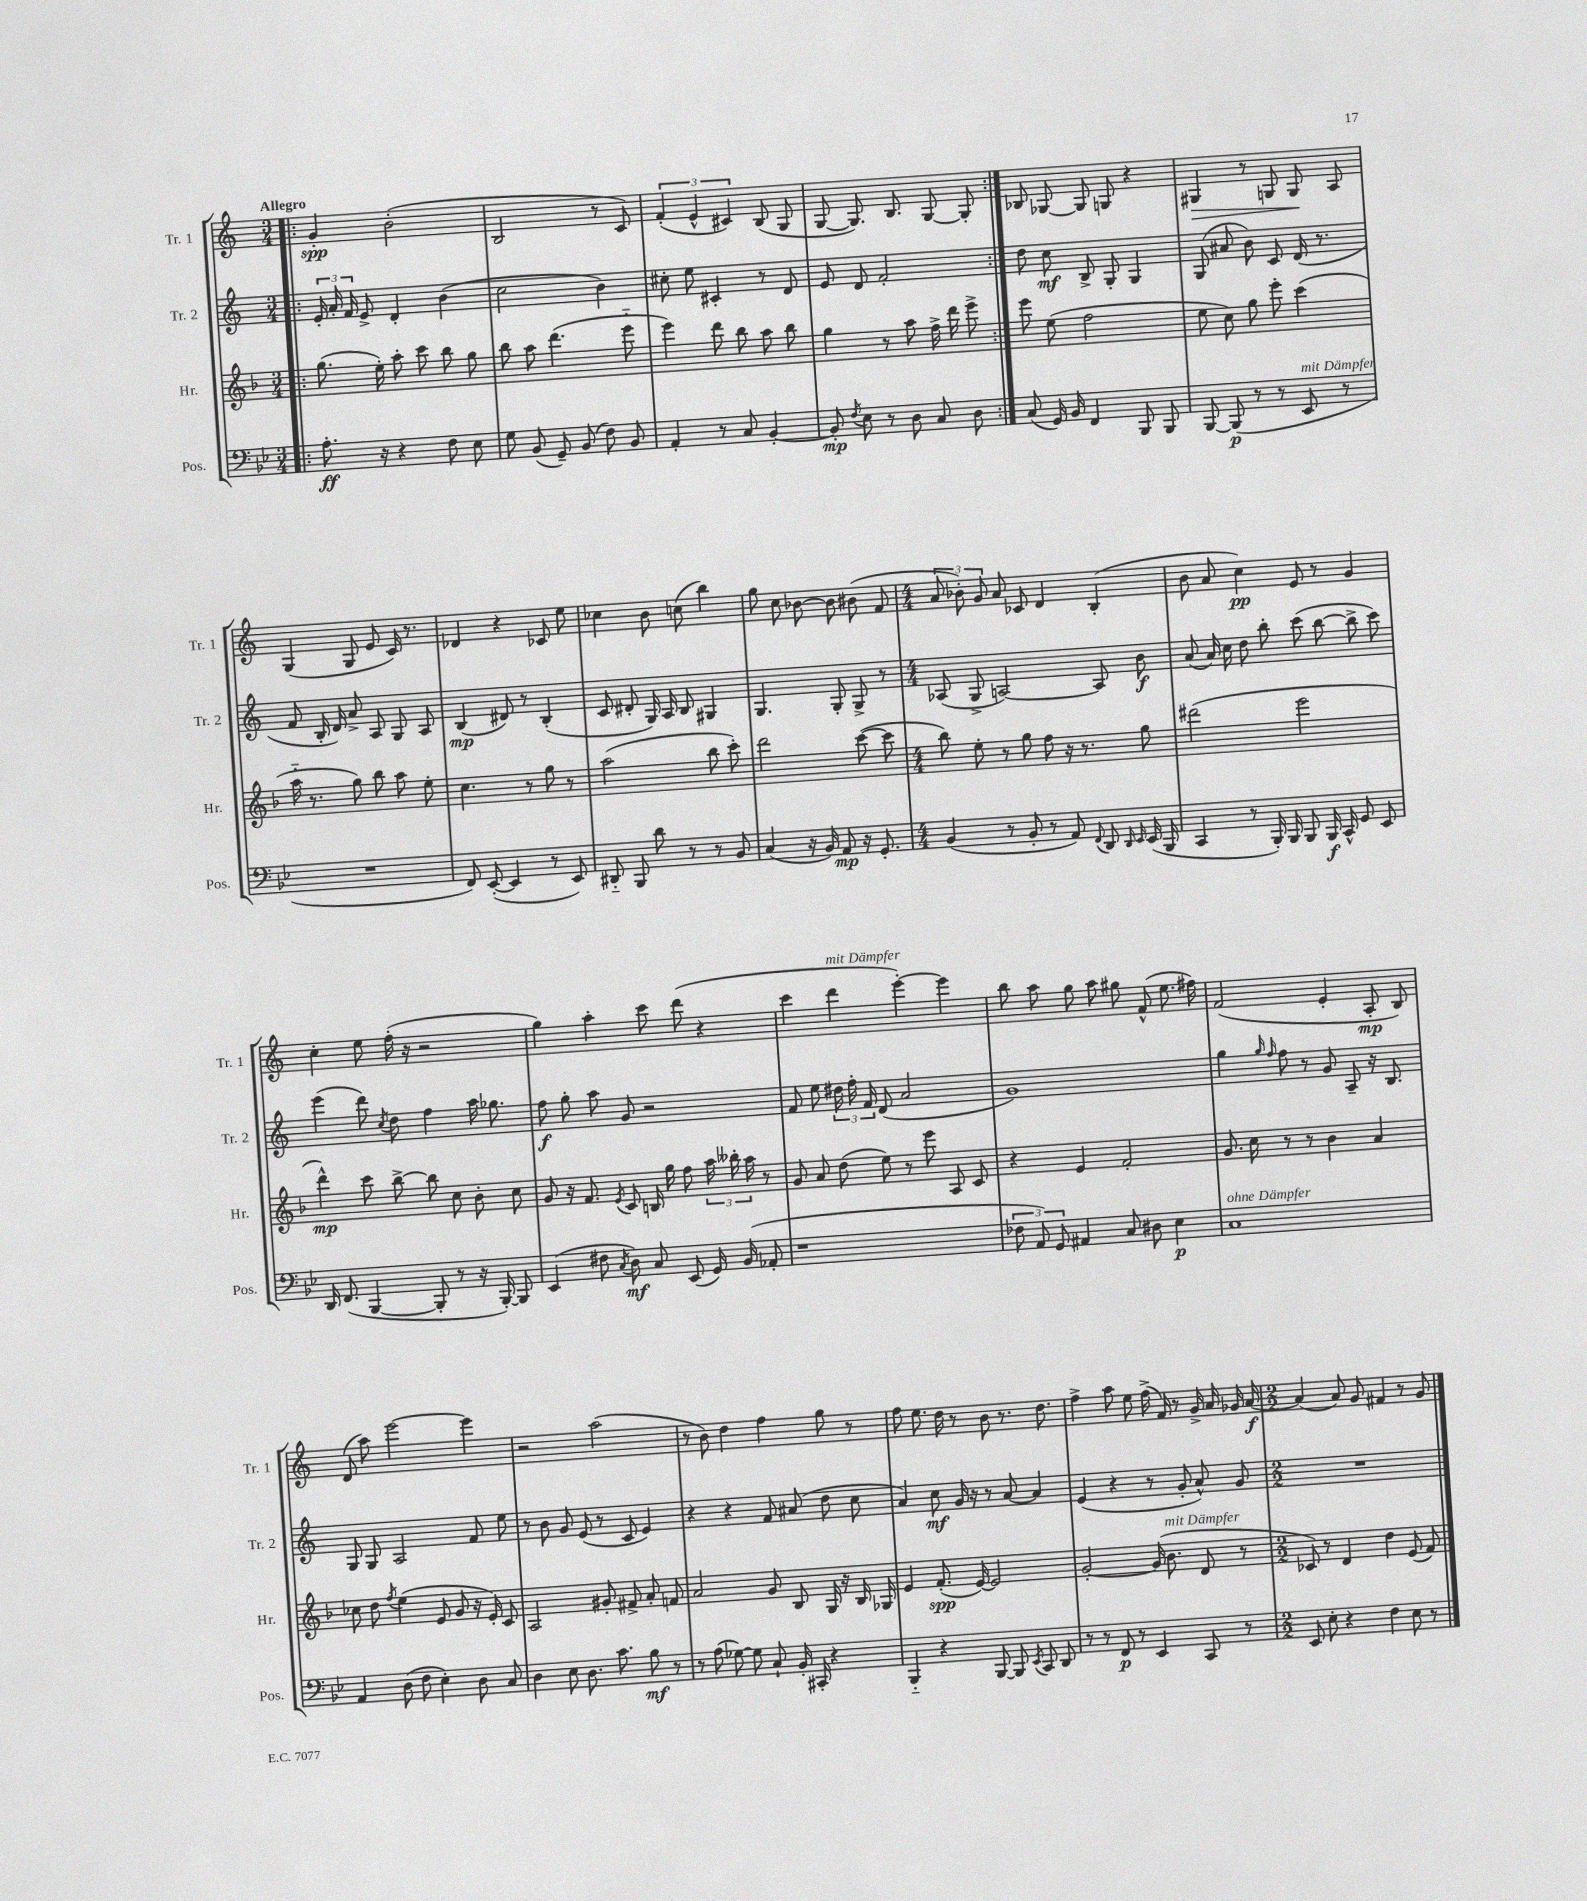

**kern	**kern	**kern	**kern
*staff4	*staff3	*staff2	*staff1
*clefF4	*clefG2	*clefG2	*clefG2
*k[b-e-]	*k[b-]	*k[]	*k[]
*M3/4	*M3/4	*M3/4	*M3/4
=!|:	=!|:	=!|:	=!|:
8.A'\	(8.gg\	24e'/	4g'/
.	.	24a'/	.
.	.	24f/	.
.	.	8e^/	.
16r	16ee'\)	.	.
4r	8aa'\	4d'/	(2b'\
.	8ccc\	.	.
8F\	8bb-\	(4b\	.
8E-\	8gg\	.	.
=	=	=	=
8G\	8bb-\	2cc\	2B/
(8BB-/	8aa\	.	.
8GG~/)	(4.ddd\	.	.
(8BB-/	.	.	.
8F\)	.	4b\)	8r
8BB-/	8eee'~\	.	8c/)
=	=	=	=
4AA'/	4eee\)	8cc#'\	(6f'/
.	.	8ee\	.
.	.	.	6e^^/
8r	8ddd\	4c#'/	.
.	.	.	6c#/)
8C/	8bb-\	.	.
[4BB-'/	8aa\	8r	(8B/
.	8bb-\	8d/	8G/
=	=	=	=
8BB-'/]	4gg\	8e/	[8G/
8qF/	.	.	.
8E-\	.	8d/	8.G/])
8r	8r	2f'/	.
.	.	.	8.B/
8D\	8aa\	.	.
8C/	16ff^\	.	[8G/
.	16ddd\	.	.
8D\	8eee^\	.	8G'/]
=:|!	=:|!	=:|!	=:|!
(8C/	8eee\	8dd\	8B-/
16GG/)	(8ee\	8cc\	[8G-/
16BB-/	.	.	.
4FF/	2ff\	8B^/	8G-/]
.	.	8G'/	8G/
8BBB-/	.	4G/	4r
8BBB-/	.	.	.
=	=	=	=
[8BBB-/	8ee\	(8G/	4G#/
(8BBB-/]	8cc\)	8a#/	.
8r	8gg\	8b\)	8r
8r	8eee'\	8c/	8G/
8EE-/	(4ccc\	(16d/	8G/
.	.	8.r	.
8r	.	.	8A/
=	=	=	=
2.r	16aa'~\	8f/	(4G/
.	8.r	.	.
.	.	16B'/	.
.	.	16d/)	.
.	8gg\)	8a^/	8G/
.	8bb-\	8A/	8e/
.	8aa\	8G/	16c/)
.	.	.	8.r
.	8ee'\	8A/	.
=	=	=	=
8FF/)	4.cc\	(4B/	4d-/
([8EE-'/	.	.	.
4EE-/]	.	8d#/)	4r
.	8r	8r	.
8r	8gg\	(4B'/	8c-/
8EE-/)	8r	.	8ee\
=	=	=	=
8DD#'~/	(2aa\	8c/	4cc-\
8BBB-/	.	8d#'/	.
8d\	.	16G/)	8b\
.	.	16A/	.
8r	.	8B/	(8cc\
8r	8bb-\	4G#/	4bb\)
8BB-/	8ccc'\)	.	.
=	=	=	=
(4C/	2ddd\	4.G/	8gg\
.	.	.	8cc\
16r	.	.	[8b-\
16BB-/)	.	.	.
8AA/	.	8G'/	8b-\]
16r	([8ccc\	8G^/	(8b#\
8.GG'/	.	.	.
.	8ccc\]	8r	8f/
=	=	=	=
*M4/4	*M4/4	*M4/4	*M4/4
(4BB-/	8bb-\)	(8A-/	12a/
.	.	.	12b-'\)
.	8ee'\	8G^/	.
.	.	.	12g/
8r	8r	[2A/)	8a/
8BB-'/	8gg\	.	8c-/
8r	8ff\	.	4d/
8AA/)	16r	.	.
.	8.r	.	.
8qqFF/	.	.	.
8DD/	.	8A/]	(4B'/
16qqDD/	.	.	.
16qqEE-/	.	.	.
(16EE-/	8gg\	8b\	.
16BBB-/	.	.	.
=	=	=	=
4CC/	(2ddd#\	(8a/	8b\
.	.	16a/)	8a/
.	.	16cc\	.
8r	.	8dd\	4cc\)
16BBB-'/)	.	8bb'\	.
16BBB-/	.	.	.
8BBB-/	2eee\	(8ccc\	8e/
16BBB-/	.	[8bb\	8r
16CC^^/	.	.	.
8GG/	.	8bb^\]	4g/
8EE-/	.	8ccc\)	.
=	=	=	=
16DD/	4ddd^^\)	(4eee\	4cc'\
(8.FF/	.	.	.
[4BBB-/	8ccc\	8ddd\)	8ee\
.	.	8qcc/	.
.	[8bb-^\	8dd\	(16ff'\
.	.	.	16r
8BBB-'/]	8bb-\]	4ff\	2r
8r	8cc\	.	.
16r	8b-'\	16aa\	.
[16BBB-'/)	.	8.gg-\	.
8BBB-/]	8cc\	.	.
=	=	=	=
(4EE-/	8g/	8ff\	4gg\)
.	16r	8gg'\	.
.	8.f/	.	.
8F#\	.	8aa\	4aa'\
8qC/	8qe/	.	.
8D\)	8c/	8g/	.
8C/	16B/	2r	8ccc\
.	16gg\	.	.
(8EE-/	8ff\	.	(8ddd\
16GG/)	24aa\	.	4r
.	24bb--'\	.	.
(16BB-/	.	.	.
.	24aa\	.	.
8AA-'/	8r	.	.
=	=	=	=
1r	8g/	8f/	4ccc\
.	8a/	8ee\	.
.	(8dd\	24dd#\	4ddd\
.	.	24ff'\	.
.	.	24f/	.
.	8ee\)	(8d/	.
.	8r	2a/	[4eee'\)
.	8eee\	.	.
.	8A/	.	4eee\]
.	8c/	.	.
=	=	=	=
12F-\	4r	1g)	8bb\
12AA/)	.	.	.
.	.	.	8aa\
12GG/	.	.	.
4AA#/	4e/	.	8gg\
.	.	.	8aa\
8C/	2f'/	.	8gg#\
8D#\	.	.	(8f^^/
4E-\	.	.	8.ee\
.	.	.	16ff#\)
=	=	=	=
1C	8.g/	4gg\	(2f/
.	16cc\	.	.
.	.	16qqgg/	.
.	.	16qqff/	.
.	8r	8ff\	.
.	8r	8r	.
.	4b-\	8g/	4e'/
.	.	8A~/	.
.	4a/	16r	8A'/
.	.	8.B/	.
.	.	.	8B/)
=	=	=	=
4AA/	8cc-\	8G/	(8d/
.	8dd\	8G/	8aa\)
.	8qff/	.	.
(8D\	(4ee\	2A/	[2eee\
8F\	.	.	.
4E-'\)	8e/	.	.
.	8g/	.	.
8D\	16r	8f/	4eee\]
.	16e'/)	.	.
8C/	8c/	8ee\	.
=	=	=	=
4D\	2A/	8r	2r
.	.	8b\	.
8E-\	.	8g/	.
8.D\	.	(8e/	.
.	8g#'/	8r	(2aa\
8.c\	.	.	.
.	8f#^/	8c/	.
8B-\	8a'/	4e/)	.
8r	8f/	.	.
=	=	=	=
8r	2a/	4r	8r
(8A\	.	.	8b\)
[8G-\)	.	4r	4dd\
8G-\]	.	.	.
8C`/	8g/	8f/	4ff\
16BB-'/	8B-/	(8a#/	.
16CC#'/	.	.	.
4r	16G/	8dd\	8gg\
.	16r	.	.
.	16B-/	8cc\	8r
.	16G-/	.	.
=	=	=	=
4BBB-'~/	4e/	4a/)	8ff\
.	.	.	8.ee\
4r	(8.f'/	8cc\	.
.	.	.	16dd\
.	.	16g/	8r
.	[16e/)	16r	.
[8BBB-/	2e/]	8r	8b\
8BBB-/]	.	[8a/	8.r
8qEE-/	.	.	.
8CC/	.	4a/]	.
.	.	.	8.dd\
8DD/	.	.	.
=	=	=	=
8r	[2g'/	(4e/	4ff^\
8r	.	.	.
8FF/	.	4r	8aa\
8r	.	.	8ee\
4EE-/	(16g/]	8r	(16ff^\
.	8.b-\	.	16f/)
.	.	8g'/	8r
8CC/	8d/	8a^^/)	16g^/
.	.	.	16a/
8r	8r	8g/	16g-/
.	.	.	[16a/
=	=	=	=
*M2/2	*M2/2	*M2/2	*M2/2
8EE-/	8c-/)	1r	(4a/]
8E-'\	8r	.	.
4r	4d/	.	8a/)
.	.	.	8g/
4F\	4dd\	.	4f#/
8E-\	(8e/	.	8r
8r	8f/)	.	8g/
==	==	==	==
*-	*-	*-	*-
